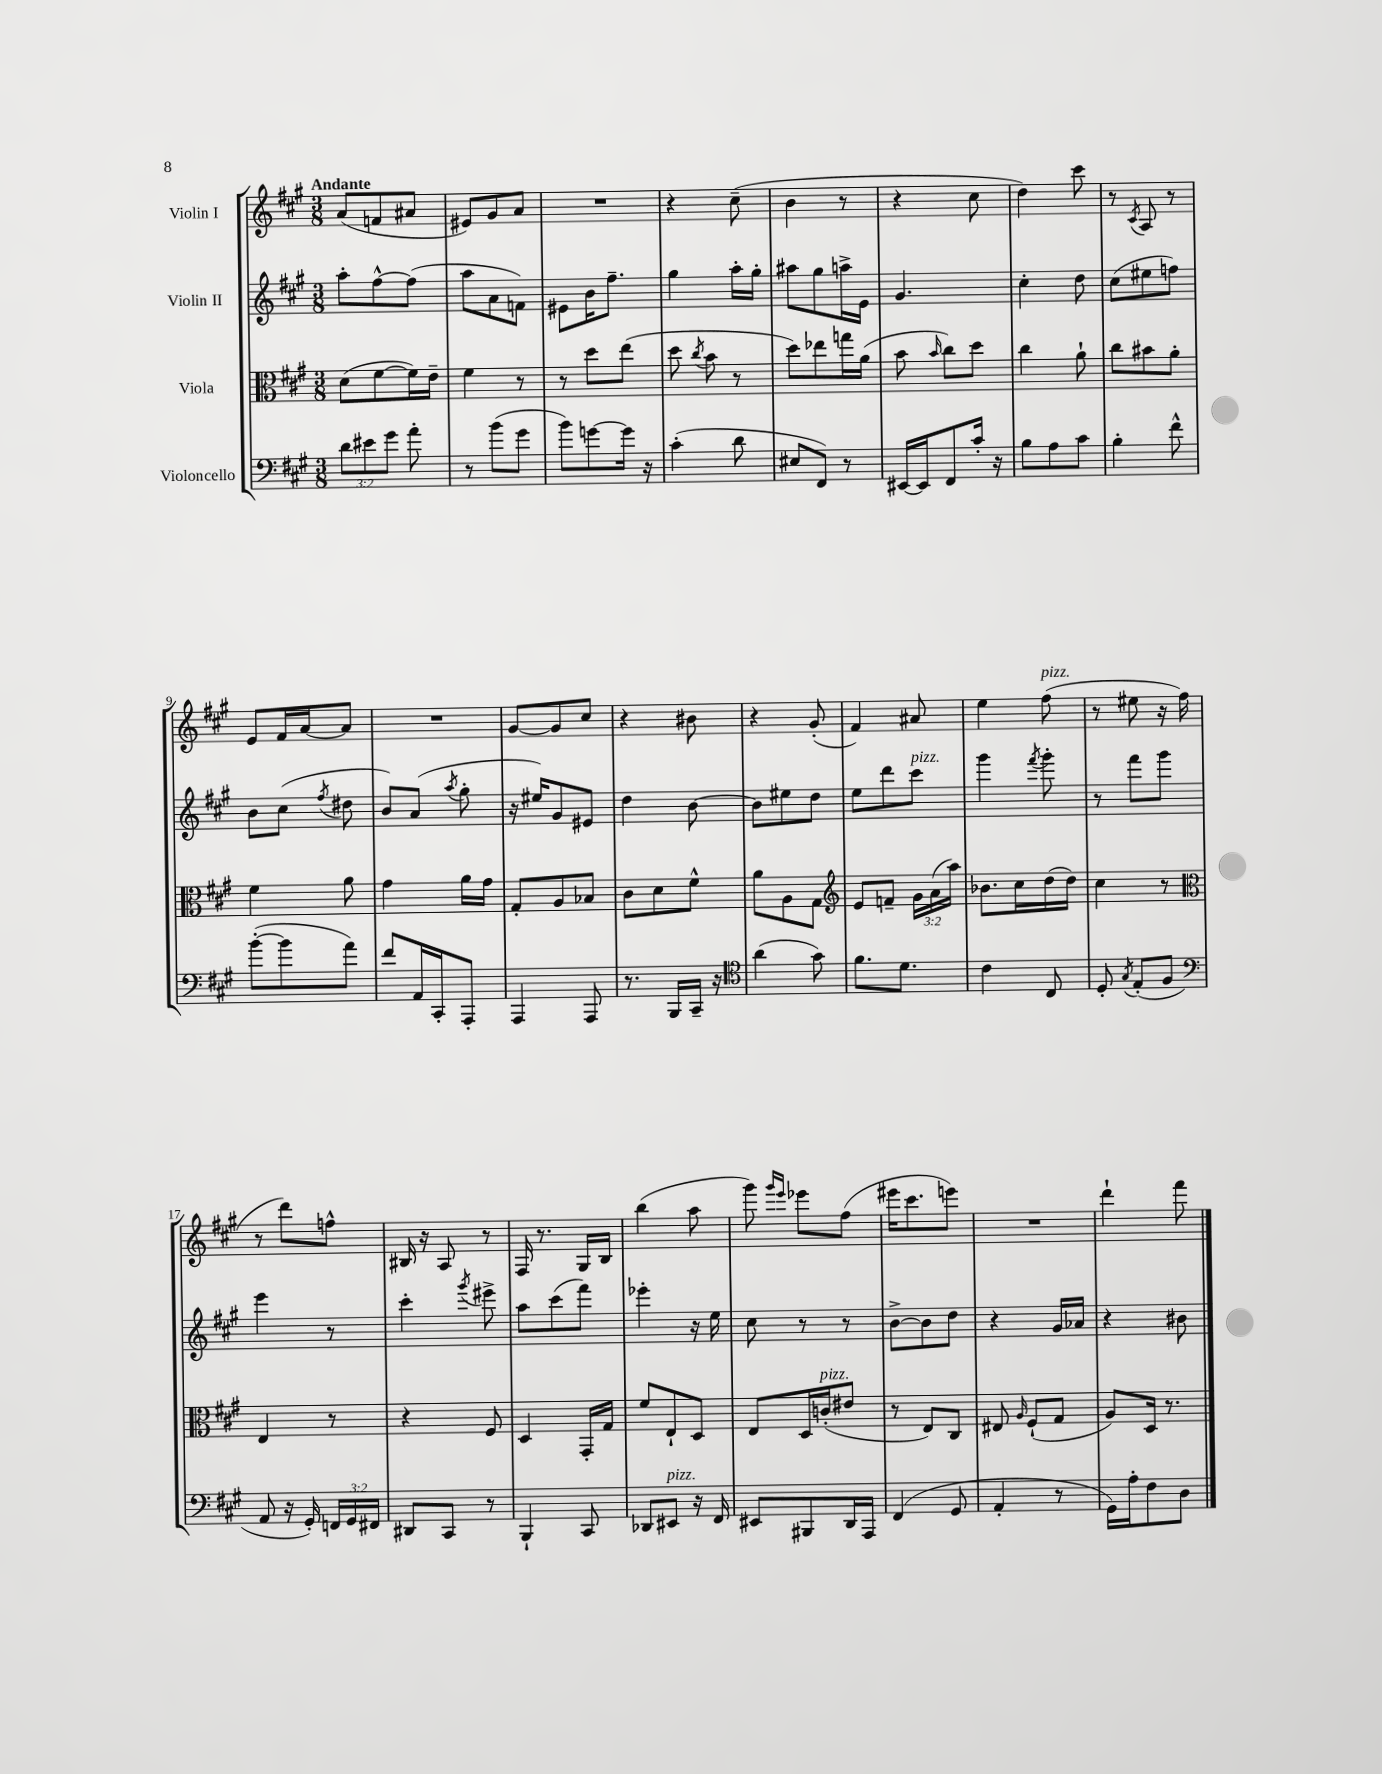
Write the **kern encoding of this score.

**kern	**kern	**kern	**kern
*part4	*part3	*part2	*part1
*staff4	*staff3	*staff2	*staff1
*I"Violoncello	*I"Viola	*I"Violin II	*I"Violin I
*clefF4	*clefC3	*clefG2	*clefG2
*k[f#c#g#]	*k[f#c#g#]	*k[f#c#g#]	*k[f#c#g#]
*M3/8	*M3/8	*M3/8	*M3/8
=1	=1	=1	=1
!	!	!	!LO:TX:a:B:t=Andante
12d\L	(8d\L	8aa'\L	(8a/L
12e#X\	.	.	.
.	[8f#\	[8ff#^^\	8fn/
12g#\J	.	.	.
8a'\	16f#\L])	(8ff#\J]	8a#X/J
.	16e~\JJ	.	.
=2	=2	=2	=2
8r	4f#\	8aa\L	8e#X/L)
(8b\L	.	8a\	8g#/
8g#\J	8r	8fn\J)	8a/J
=3	=3	=3	=3
8b\L)	8r	8e#X\L	4.r
[8gn\	8dd\L	16b\K	.
.	.	8.ff#~\J	.
16g\Jk]	(8ee\J	.	.
16r	.	.	.
=4	=4	=4	=4
(4c#'\	8dd\	4gg#\	4r
.	8qcc#/	.	.
.	8b\	.	.
8d\	8r	16aa'\LL	(8cc#~\
.	.	16gg#'\JJ	.
=5	=5	=5	=5
8E#X/L	8dd\L)	8aa#X\L	4b\
8FF#/J)	8ee-X\	8gg#\	.
8r	16ggn\L	16aan^\L	8r
.	(16a\JJ	16e\JJ	.
=6	=6	=6	=6
[16EE#X/LL	8b\	4.g#/	4r
16EE#/J]	.	.	.
.	16qqb/	.	.
8FF#/	8cc#\L)	.	.
16c#'/Jk	8dd\J	.	8cc#\
16r	.	.	.
=7	=7	=7	=7
8B\L	4cc#\	4cc#'\	4dd\)
8A\	.	.	.
8c#\J	8a`\	8dd\	8ccc#\
=8	=8	=8	=8
4B'\	8cc#\L	(8cc#\L	8r
.	.	.	8qc#/
.	8b#X\	8ee#X\	8A/
8f#^^\	8a'\J	8ffn\J)	8r
!!LO:LB:g=z
=9	=9	=9	=9
([8b'\L	4f#\	8b\L	8e/L
8b\]	.	(8cc#\J	16f#/L
.	.	.	[16a/J
.	.	8qff#/	.
8a\J)	8a\	8dd#X\	8a/J]
=10	=10	=10	=10
8f#/L	4g#\	8b/L)	4.r
16AA/L	.	(8a/J	.
16CC#'/J	.	.	.
.	.	8qaa/	.
8AAA'/J	16a\LL	8gg#'\	.
.	16g#\JJ	.	.
=11	=11	=11	=11
4AAA/	8G#'/L	16r	[8g#/L
.	.	16ee#X/KL)	.
.	8A/	8g#/	8g#/]
8AAA/	8B-X/J	8e#X/J	8cc#/J
=12	=12	=12	=12
8.r	8c#\L	4dd\	4r
.	8d\	.	.
16BBB/LL	.	.	.
16CC#~/JJ	8f#^^\J	[8b\	8b#X\
16r	.	.	.
=13	=13	=13	=13
*clefC4	*	*	*
(4a\	8a\L	8b\L]	4r
.	8A\	8ee#X\	.
8g#\)	8G#\J	8dd\J	(8g#'/
=14	=14	=14	=14
*	*clefG2	*	*
8.f#\L	8e/L	8ee\L	4f#/)
.	8fn~/J	8ddd\	.
8.d\J	.	.	.
!	!	!LO:TX:a:i:t=pizz.	!
.	24g#\LL	8ccc#\J	8a#X/
.	(24a\	.	.
.	24aa\JJ)	.	.
=15	=15	=15	=15
4c#\	8.b-X\L	4ggg#\	4ee\
.	16cc#\L	.	.
.	.	8qfff#/	.
!	!	!	!LO:TX:a:i:t=pizz.
8C#/	(16dd\	8ggg#'\	(8ff#\
.	16dd\JJ)	.	.
=16	=16	=16	=16
8D'/	4cc#\	8r	8r
8qG#/	.	.	.
(8E'/L	.	8fff#\L	8ee#X\
8F#/J	8r	8ggg#\J	16r
.	.	.	16ff#\
!!LO:LB:g=z
=17	=17	=17	=17
*clefF4	*clefC3	*	*
8AA/	4E/	4eee\	8r
16r	.	.	8ddd\L)
16GG#'/)	.	.	.
24FFn/LL	8r	8r	8ffn^^\J
24GG#/	.	.	.
24FF#X/JJ	.	.	.
=18	=18	=18	=18
8DD#X/L	4r	4ccc#'\	16B#X/
.	.	.	16r
8CC#/J	.	.	8A/
.	.	8qggg#/	.
8r	8F#/	8eee#X^\	8r
=19	=19	=19	=19
4BBB`/	4D/	8aa\L	16F#/
.	.	.	8.r
.	.	(8ccc#\	.
8CC#/	16GG#'/LL	8fff#\J)	16G#/LL
.	16G#/JJ	.	16B/JJ
=20	=20	=20	=20
8DD-X/L	8f#/L	4eee-X'\	(4bb\
!LO:TX:a:i:t=pizz.	!	!	!
8EE#X/J	8E`/	.	.
16r	8D/J	16r	8aa\
16FF#/	.	16ee\	.
=21	=21	=21	=21
8EE#X/L	8E/L	8cc#\	8ggg#\)
.	.	.	16qqggg#/LL
.	.	.	16qqeee/JJ
8BBB#X/	16D/L	8r	8eee-X\L
!	!LO:TX:a:i:t=pizz.	!	!
.	(16cn'/J	.	.
16DD/L	8e#X/J	8r	(8ff#\J
16AAA/JJ	.	.	.
=22	=22	=22	=22
(4FF#/	8r	[8b^\L	16eee#X\KL
.	.	.	8.ccc#\
.	8E/L)	8b\]	.
8GG#/	8C#/J	8dd\J	8eeen\J)
=23	=23	=23	=23
4AA'/	8E#X/	4r	4.r
.	16qqA/	.	.
.	(8F#`/L	.	.
8r	8G#/J	16g#/LL	.
.	.	16a-X/JJ	.
=24	=24	=24	=24
16GG#\LL)	8A/L)	4r	4ddd`\
16A'\J	.	.	.
8F#\	16D/Jk	.	.
.	8.r	.	.
8D\J	.	8b#X\	8fff#\
==	==	==	==
*-	*-	*-	*-
